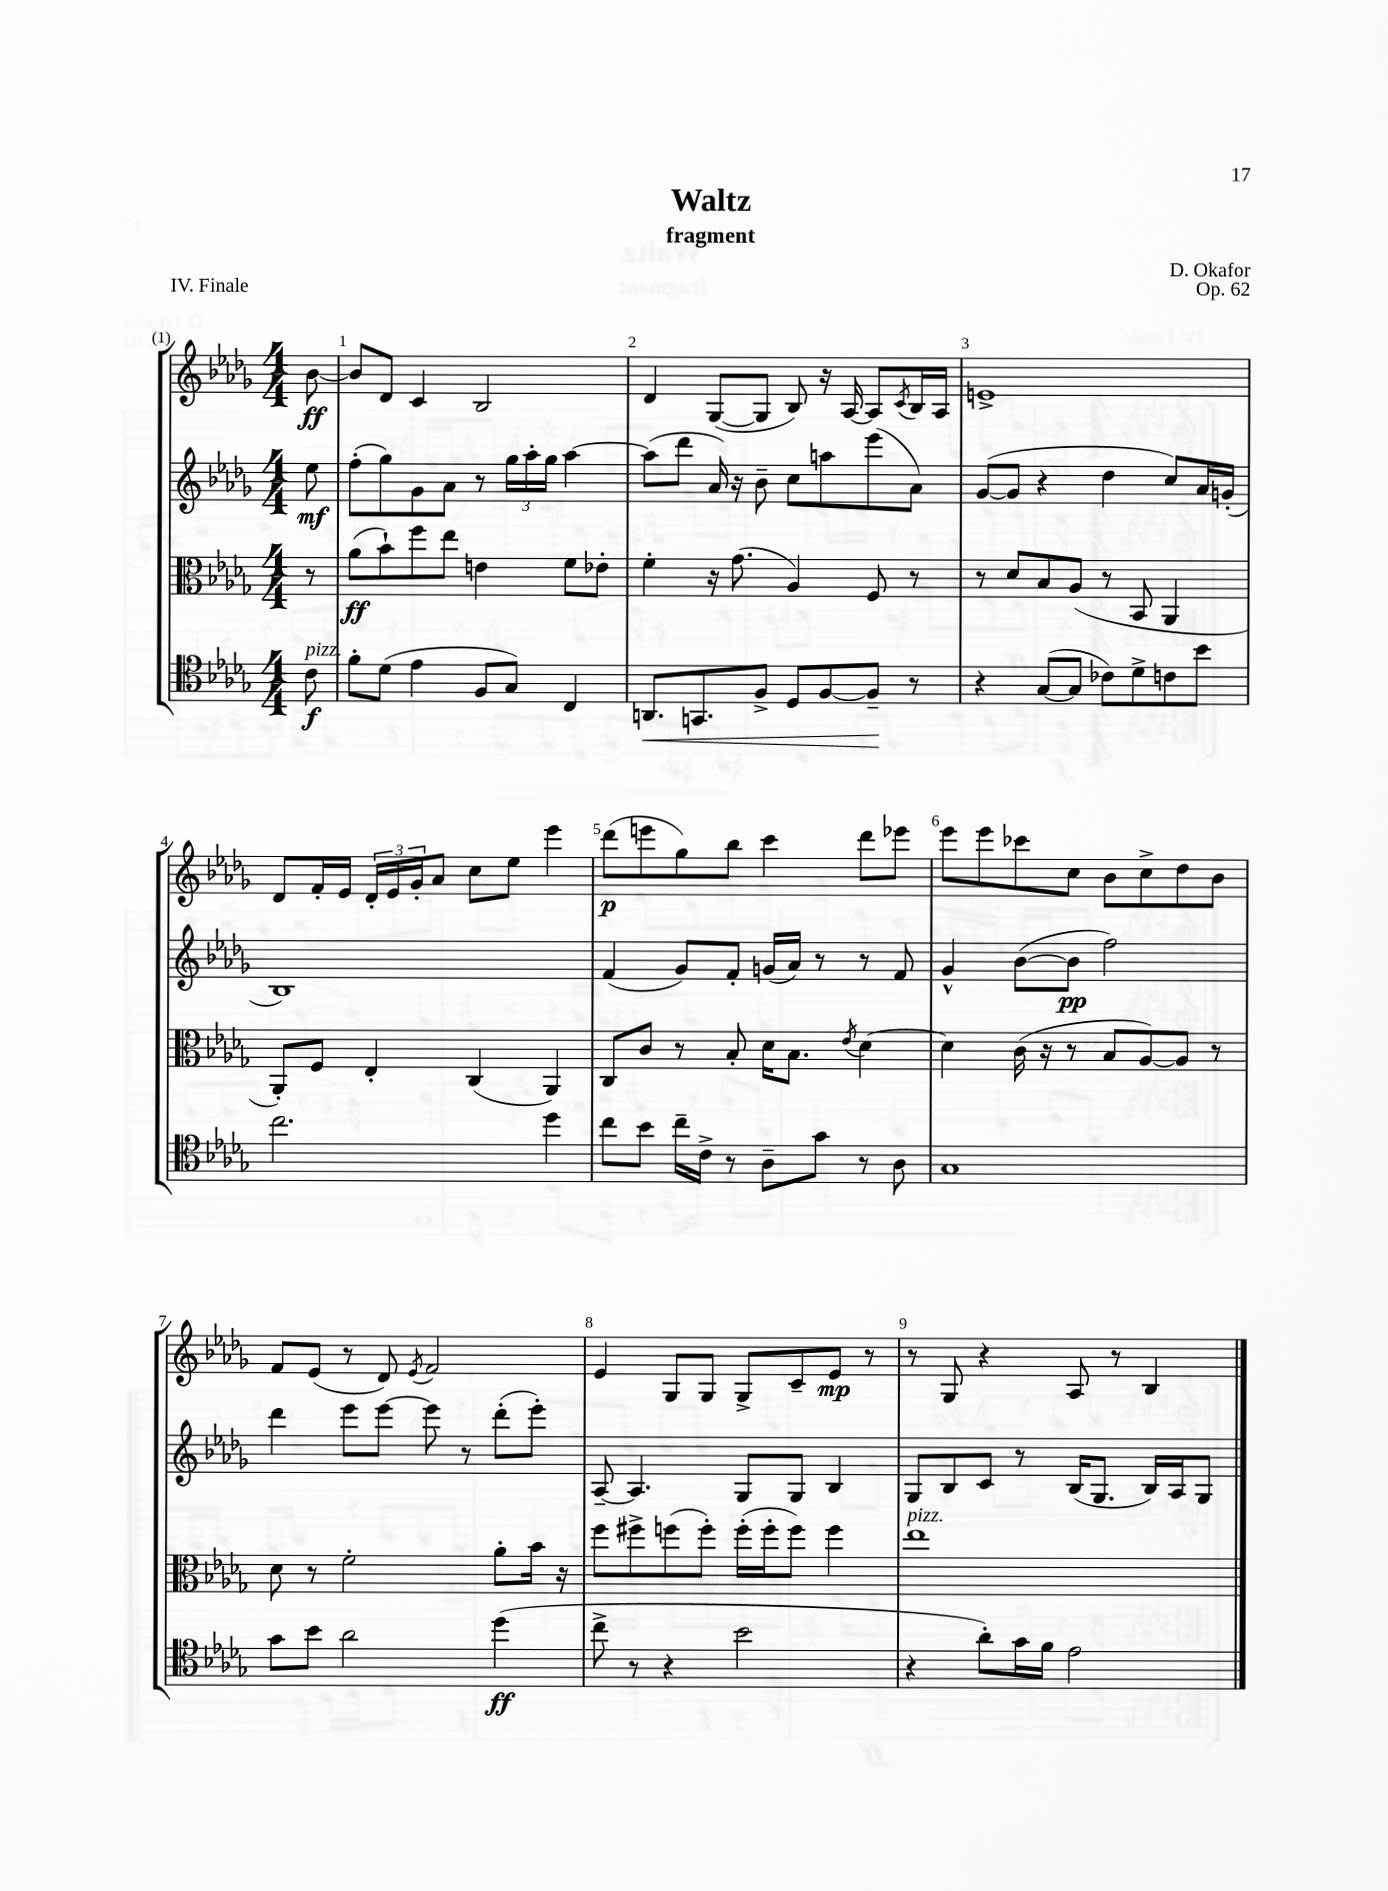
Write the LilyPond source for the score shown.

\header { title = "Waltz" composer = "D. Okafor" subtitle = "fragment" opus = "Op. 62" piece = "IV. Finale" }
<<
\new StaffGroup <<
\new Staff = "s0" {
    \clef treble \key des \major \numericTimeSignature \time 4/4 \partial 8
    bes'8~\ff |
    bes'8 des'8 c'4 bes2 |
    des'4 ges8~( ges8 bes8) r16 aes16~ aes8 \acciaccatura { c'8 } bes16 aes16 |
    e'1-> |
    des'8 f'16-. ees'16 \tuplet 3/2 { des'16-. ees'16 ges'16-. } aes'8 c''8 ees''8 ees'''4 |
    des'''8\p( e'''8 ges''8) bes''8 c'''4 des'''8 ees'''8 |
    ees'''8 ees'''8 ces'''8 c''8 bes'8 c''8-> des''8 bes'8 |
    f'8 ees'8( r8 des'8) \acciaccatura { ees'8 } f'2 |
    ees'4 ges8 ges8 ges8-> c'8-- ees'8\mp r8 |
    r8 ges8 r4 aes8 r8 bes4 \bar "|." |
}
\new Staff = "s1" {
    \clef treble \key des \major \numericTimeSignature \time 4/4 \partial 8
    ees''8\mf |
    f''8-.( ges''8) ges'8 aes'8 r8 \tuplet 3/2 { ges''16 aes''16-. ges''16 } aes''4~ |
    aes''8( des'''8 aes'16) r16 bes'8-- c''8 a''8 ees'''8( aes'8) |
    ges'8~( ges'8 r4 des''4 c''8) aes'16 g'16-.( |
    bes1) |
    f'4( ges'8) f'8-. g'16( aes'16) r8 r8 f'8 |
    ges'4-^ bes'8~( bes'8\pp f''2) |
    des'''4 ees'''8 ees'''8~ ees'''8 r8 des'''8-.( ees'''8-.) |
    aes8~-- aes4. ges8 ges8 bes4 |
    ges8 bes8 c'8 r8 bes16( ges8. bes16) aes16 ges8 \bar "|." |
}
\new Staff = "s2" {
    \clef alto \key des \major \numericTimeSignature \time 4/4 \partial 8
    r8 |
    aes'8\ff( bes'8-!) f''8 ees''8 e'4 f'8 ees'8-. |
    f'4-. r16 ges'8.( aes4) f8 r8 |
    r8 des'8 bes8 aes8( r8 bes,8 aes,4 |
    aes,8-.) f8 ees4-. c4( aes,4) |
    c8 c'8 r8 bes8-. des'16 bes8. \acciaccatura { ees'8 } des'4~ |
    des'4 c'16( r16 r8 bes8 aes8~) aes8 r8 |
    des'8 r8 f'2-. aes'8-. bes'16 r16 |
    f''8 fis''8-> f''8( f''8-.) f''16-.( f''16-. f''8) f''4 |
    ees''1^\markup { \italic "pizz." } \bar "|." |
}
\new Staff = "s3" {
    \clef tenor \key des \major \numericTimeSignature \time 4/4 \partial 8
    c'8\f^\markup { \italic "pizz." } |
    f'8-. des'8( ees'4 f8 ges8) c4 |
    a,8.\< g,8. f8-> des8 f8~ f8--\! r8 |
    r4 ges8~( ges8 ces'8) des'8-> c'8 bes'8 |
    c''2. des''4 |
    c''8 bes'8 c''16-- c'16-> r8 aes8-- ges'8 r8 aes8 |
    ges1 |
    ges'8 bes'8 aes'2 des''4\ff( |
    c''8-> r8 r4 bes'2 |
    r4 aes'8-.) ges'16 f'16 ees'2 \bar "|." |
}
>>
>>
\layout { \context { \Score \override BarNumber.break-visibility = ##(#f #t #t) barNumberVisibility = #all-bar-numbers-visible } }
